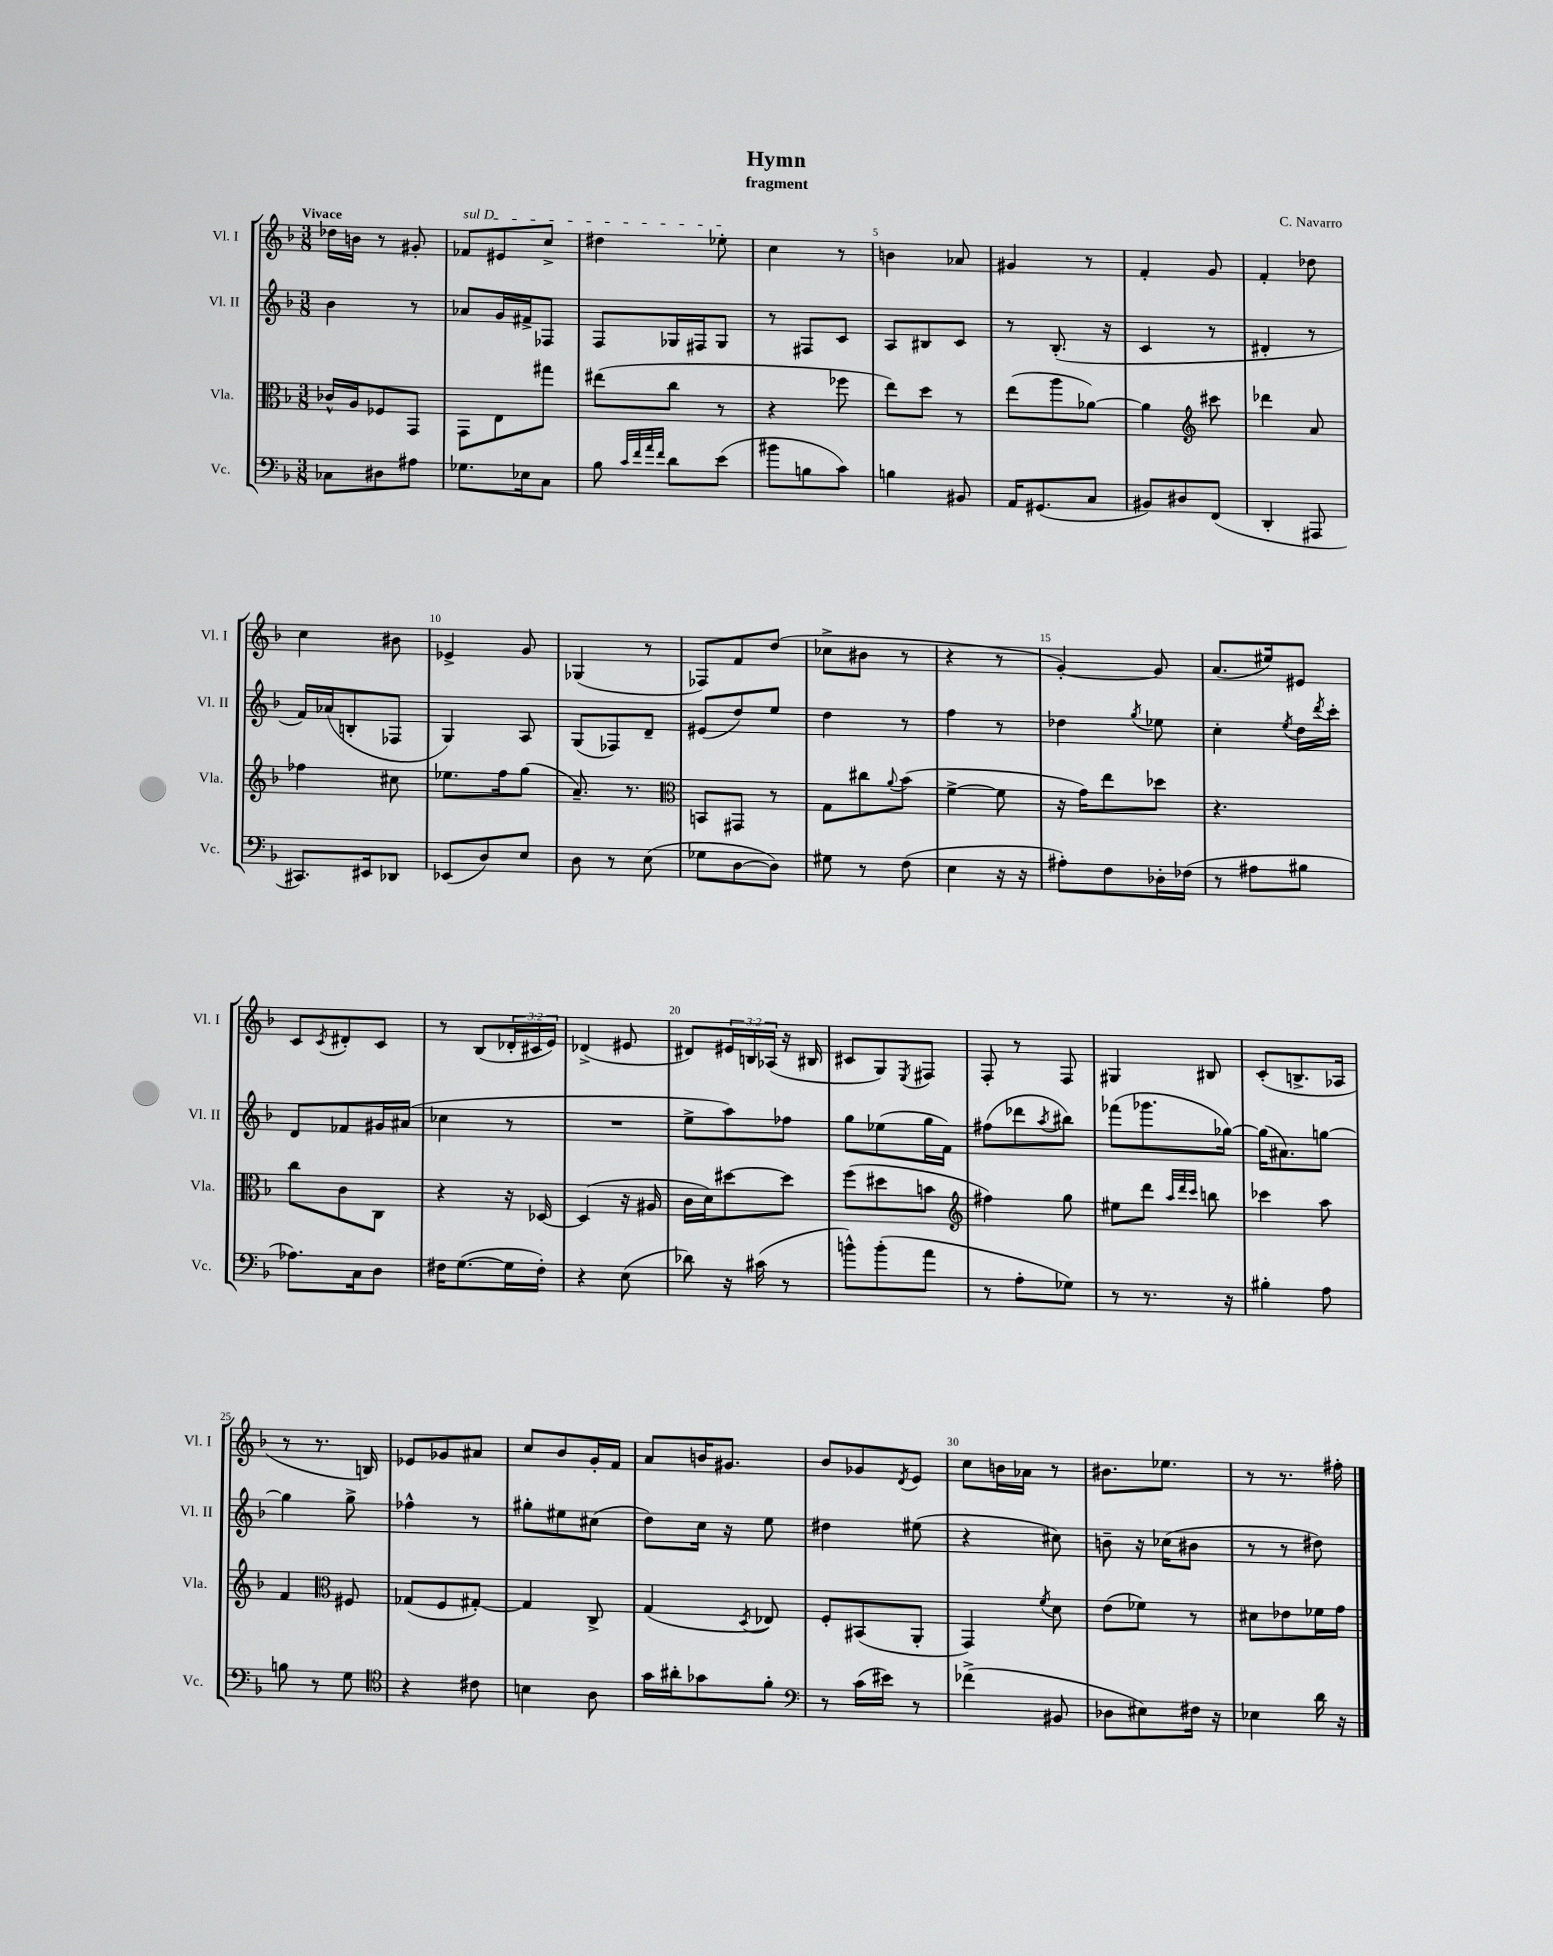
\header { title = "Hymn" composer = "C. Navarro" subtitle = "fragment" }
<<
\new StaffGroup <<
\new Staff = "s0" \with { instrumentName = "Vl. I" shortInstrumentName = "Vl. I" } {
    \clef treble \key f \major \numericTimeSignature \time 3/8 \override Staff.TupletNumber.text = #tuplet-number::calc-fraction-text \tempo "Vivace"
    des''16 b'16 r8 gis'8-. |
    \once \override TextSpanner.bound-details.left.text = \markup { \italic "sul D" } fes'8\startTextSpan eis'8 c''8-> |
    dis''4 ees''8-.\stopTextSpan |
    c''4 r8 |
    b'4 aes'8 |
    gis'4 r8 |
    f'4-. g'8 |
    f'4-. des''8 |
    c''4 bis'8 |
    ees'4-> g'8 |
    ges4( r8 |
    fes8) f'8 d''8( |
    ces''8-> bis'8 r8 |
    r4 r8 |
    g'4~-.) g'8 |
    a'8.( eis''16) eis'8 |
    c'8 \acciaccatura { c'8 } dis'8-. c'8 |
    r8 bes8( \tuplet 3/2 { des'16-. cis'16 e'16) } |
    des'4->( eis'8 |
    dis'8) \tuplet 3/2 { eis'16 b16 aes16( } r16 bis16 |
    cis'8 g8) \acciaccatura { e8 } fis8 |
    f8-. r8 f8 |
    gis4 bis8 |
    c'8-.( b8.-> aes16 |
    r8 r8. b16) |
    ees'8 ges'8 ais'8 |
    c''8 bes'8 g'16-. f'16 |
    a'8 b'16 gis'8. |
    bes'8 ges'8 \acciaccatura { d'8 } e'8 |
    c''8 b'16 aes'16 r8 |
    bis'8. ees''8. |
    r8 r8. fis''16-. \bar "|." |
}
\new Staff = "s1" \with { instrumentName = "Vl. II" shortInstrumentName = "Vl. II" } {
    \clef treble \key f \major \numericTimeSignature \time 3/8
    bes'4 r8 |
    aes'8 g'16 fis'16-> fes8 |
    f8 ges16 fis16 ges8 |
    r8 fis8 c'8 |
    a8 bis8 c'8 |
    r8 bes8.-.( r16 |
    c'4 r8 |
    dis'4-. r8 |
    f'16) aes'16( b8-. fes8 |
    g4) a8 |
    g8( fes8) d'8-- |
    eis'8( d''8) e''8 |
    d''4 r8 |
    f''4 r8 |
    des''4 \acciaccatura { g''8 } ees''8 |
    c''4-. \acciaccatura { e''8 } d''16 \acciaccatura { d'''8 } c'''16-. |
    d'8 fes'8 gis'16 ais'16( |
    ces''4 r8 |
    R4. |
    e''8-> a''8) fes''8 |
    g''8 ees''8( g''16 f'16) |
    fis''8( des'''8 \acciaccatura { a''8 } bis''8) |
    fes'''8( ges'''8. ges''16~) |
    ges''16( ais'8.) g''8~ |
    g''4 g''8-> |
    fes''4-^ r8 |
    gis''8-. eis''8 cis''8( |
    d''8) c''16 r16 e''8 |
    dis''4 eis''8( |
    r4 cis''8) |
    b'8-- r16 ces''16( bis'8 |
    r8 r8 dis''8) \bar "|." |
}
\new Staff = "s2" \with { instrumentName = "Vla." shortInstrumentName = "Vla." } {
    \clef alto \key f \major \numericTimeSignature \time 3/8
    ces'16-^ a16 fes8 g,8 |
    g,8 e8 gis''8 |
    eis''8( c''8 r8 |
    r4 fes''8 |
    e''8) d''8 r8 |
    e''8( a''8 aes'8~) |
    aes'4 \clef treble cis'''8 |
    des'''4 a'8 |
    fes''4 cis''8 |
    ees''8. f''16 g''8( |
    a'8.--) r8. |
    \clef alto b,8 gis,8 r8 |
    g8 cis''8 \appoggiatura { a'8 } bes'8( |
    f'4~-> f'8 |
    r16 g'16) e''8 des''8 |
    r4. |
    c''8 c'8 c8 |
    r4 r16 des16~ |
    des4( r16 ais16 |
    c'16 d'16) dis''8~ dis''8 |
    f''8( dis''8 b'8 |
    \clef treble fis''4) g''8 |
    eis''8 d'''8 \grace { a''32 d'''32 c'''32 } b''8 |
    ces'''4 a''8 |
    f'4 \clef alto fis8 |
    ges8( f8 gis8~-.) |
    gis4 c8-> |
    g4( \acciaccatura { d8 } ees8) |
    f8-. bis,8( a,8-. |
    g,4) \acciaccatura { f'8 } d'8 |
    e'8( fes'8) r8 |
    dis'8 ees'8 fes'16 g'16 \bar "|." |
}
\new Staff = "s3" \with { instrumentName = "Vc." shortInstrumentName = "Vc." } {
    \clef bass \key f \major \numericTimeSignature \time 3/8
    ces8 dis8 ais8 |
    ges8. ees16 c8 |
    bes8 \grace { c'32 f'32 a'32 f'32 } d'8 e'8( |
    bis'8 b8 c'8) |
    b4 bis,8 |
    a,16 gis,8.( c8 |
    bis,8) dis8 f,8( |
    d,4-. ais,,8 |
    cis,8.) eis,16 des,8 |
    ees,8( d8) e8 |
    d8 r8 e8( |
    ges8 d8~ d8) |
    gis8 r8 f8( |
    e4 r16 r16 |
    ais8-.) f8 des16-. fes16( |
    r8 ais8 bis8 |
    aes8.) c16 d8 |
    fis16 g8.~( g16 fis16-.) |
    r4 e8( |
    des'8) r16 cis'16( r8 |
    b'8-^) b'8-.( a'8 |
    r8 a8-. ges8) |
    r8 r8. r16 |
    bis4-. a8 |
    b8 r8 g8 |
    \clef tenor r4 cis'8 |
    b4 a8 |
    g'16 ais'16-. ges'8 f'8-. |
    \clef bass r8 c'16( eis'16) r8 |
    fes'4->( bis,8 |
    des8 eis8) fis16 r16 |
    ees4 d'16 r16 \bar "|." |
}
>>
>>
\layout { \context { \Score \override BarNumber.break-visibility = ##(#f #t #t) barNumberVisibility = #(every-nth-bar-number-visible 5) } }
